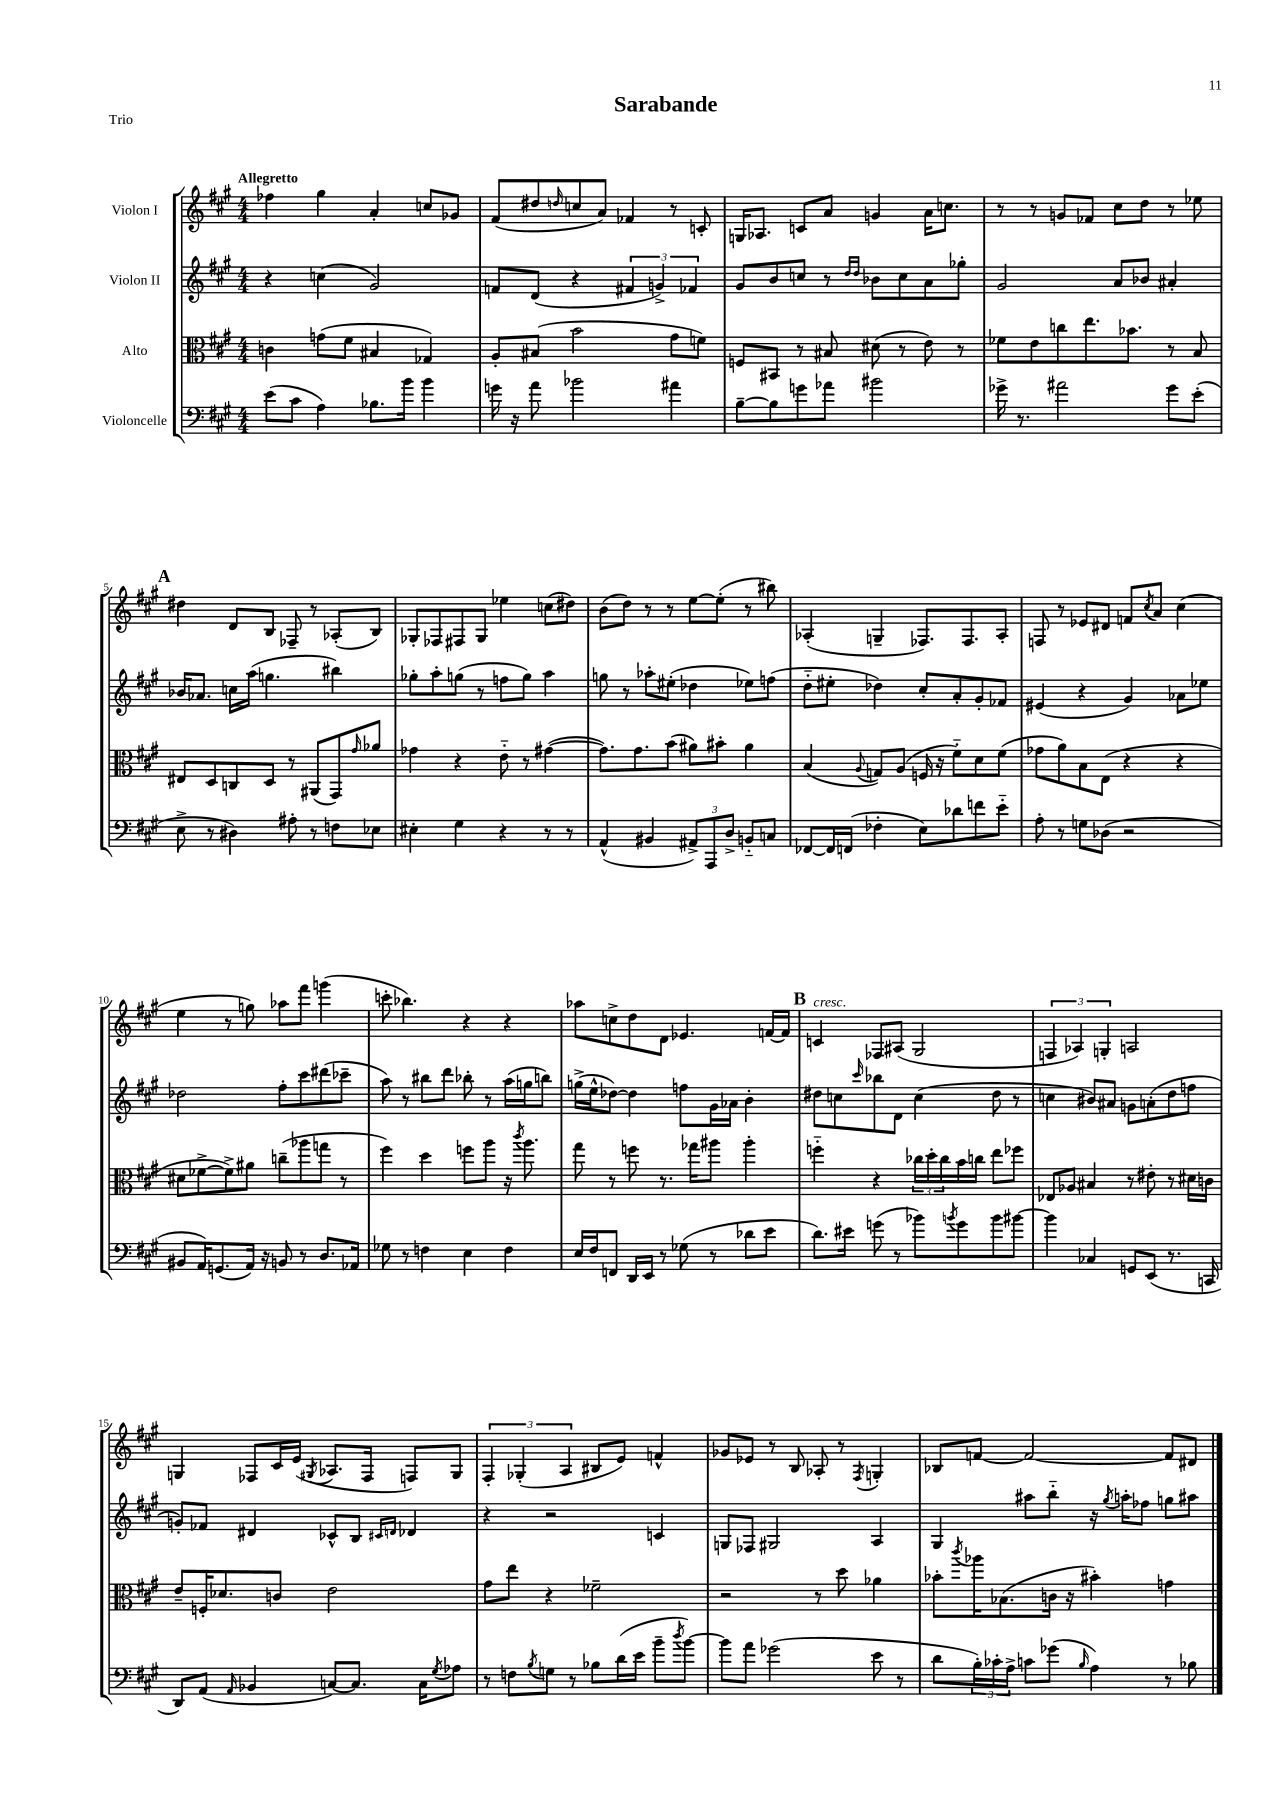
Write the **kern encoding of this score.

**kern	**kern	**kern	**kern
*staff4	*staff3	*staff2	*staff1
*clefF4	*clefC3	*clefG2	*clefG2
*k[f#c#g#]	*k[f#c#g#]	*k[f#c#g#]	*k[f#c#g#]
*M4/4	*M4/4	*M4/4	*M4/4
(8e	4c	4r	4ff-
8c#	.	.	.
4A)	(8g	(4cc	4gg#
.	8f#	.	.
8.B-	4B#	2g#)	4a'
16b	.	.	.
4b	4G-)	.	8cc
.	.	.	8g-
=	=	=	=
16g	8A'	8f	(8f#
16r	.	.	.
8a	(8B#	(8d	8dd#
.	.	.	16qqdd
2b-	2b	4r	8cc
.	.	.	8a)
.	.	6f#	4f-
.	.	6g^)	.
4a#	8g#	.	8r
.	.	6f-	.
.	8f)	.	8c'
=	=	=	=
[8B~	8F	8g#	16G
.	.	.	8.A-
8B]	8BB#	8b	.
8g	8r	8cc	8c
8a-	8B#	8r	8a
.	.	16qqdd	.
.	.	16qqdd	.
2b#	(8d#	8b-	4g
.	8r	8cc	.
.	8e)	8a	16a
.	.	.	8.cc
.	8r	8gg-'	.
=	=	=	=
16g-^	8f-	2g#	8r
8.r	.	.	.
.	8e	.	8r
2a#	8cc	.	8g
.	8.ee	.	8f-
.	.	8a	8cc#
.	8.b-	.	.
.	.	8b-	8dd
8g-	8r	4a#'	8r
(8e'	8B	.	8ee-
=	=	=	=
8E^	8E#	16b-	4dd#
.	.	8.a-	.
8r	8D	.	.
4D#)	8C	16cc	8d
.	.	(16aa	.
.	8D	4.gg	8B
8A#'	8r	.	8F-~
8r	(8AA#	.	8r
8F	8GG#)	4bb#)	(8A-'
.	16qqg#	.	.
8E-	8a-	.	8B)
=	=	=	=
4E#'	4g-	8gg-'	8G-'
.	.	8aa'	8F-
4G#	4r	(8gg	8F#
.	.	8r	8G-
4r	8e'~	8ff	4ee-
.	8r	8gg)	.
8r	([4g#	4aa	(8cc
8r	.	.	8dd#)
=	=	=	=
(4AA^^	8.g#])	8gg	(8b
.	.	8r	8dd)
.	8.g#	.	.
4BB#	.	8aa-'	8r
.	(8b	(8ee#'	8r
12AA#^)	8a#)	4dd-	[8ee
12AAA	.	.	.
.	8b#'	.	(8ee']
12D^	.	.	.
8BB'~	4a#	8ee-)	8r
8C	.	(8ff	8bb#)
=	=	=	=
[8FF-	(4B	8dd'~	(4A-'
16FF-]	.	8ee#'	.
(16FF	.	.	.
.	8qqA	.	.
4F-'	8G)	4dd-)	4G~
.	(8A	.	.
8E)	16F	8cc#'	8.F-)
.	16r	.	.
8d-	8f#'~)	8a'	.
.	.	.	8.F-
8f	8d	8g#'	.
8e'~	(8f#	8f-	8A-'
=	=	=	=
8A'	8g-	(4e#	8F
8r	8a)	.	8r
8G	8B	4r	8e-
(8D-	(8E	.	8d#
2r	4r	4g#)	8f
.	.	.	8qcc#
.	.	.	8a
.	4r	8a-	(4cc#
.	.	8ee-	.
=	=	=	=
8BB#	8d#	2dd-	4ee
16AA)	[8f-^	.	.
(8.GG	.	.	.
.	8f-^])	.	8r
16AA)	8a#	.	8gg)
16r	.	.	.
8BB	(8cc~	8ff#'	8aa-
8r	8aa-	8ccc#	8fff#
8.D	8gg	(8ddd#	(4ggg
.	8r	8ccc-~	.
16AA-	.	.	.
=	=	=	=
8G-	4ff#)	8aa)	8ccc'
8r	.	8r	4.bb-)
4F	4dd	8bb#	.
.	.	8ddd	.
4E	8ff	8bb-'	4r
.	8aa	8r	.
4F	16r	(16aa	4r
.	8qccc#	.	.
.	8.aa	16gg	.
.	.	8bb)	.
=	=	=	=
16E	8gg#	(16gg^	8aa-
16F#	.	16ee^^	.
8FF	8r	[8dd-)	8cc^
16DD	8ff	4dd-]	8dd
16EE	.	.	.
8r	8.r	.	8d
(8G-	.	8ff	4.e-
.	16gg-	.	.
8r	8aa#	16g#	.
.	.	16a-	.
8d-	4aa#'	4b'	.
8e	.	.	[16f
.	.	.	16f]
=	=	=	=
8.d)	4ff'~	8dd#	4c
.	.	8cc	.
16e#	.	.	.
.	.	16qqccc#	.
(8g	4r	8bb-	8F-
8r	.	8d	(8A#
8b-)	24cc-	(4cc	2G#
.	24dd'	.	.
.	24cc-	.	.
8qb	.	.	.
8g	16b	.	.
.	16cc	.	.
8b	8ee	8dd#	.
[8b#	8ff-	8r	.
=	=	=	=
4b#]	8E-	4cc	6F
.	8A-	.	.
.	.	.	6A-)
4C-	4B#	8b#)	.
.	.	.	6G'
.	.	8a#	.
8GG	8r	8g	2A
(8EE	8e#'	(8a'	.
8.r	8r	8dd	.
.	16d#	8ff	.
16CC	16c	.	.
=	=	=	=
8DD)	8e~	8g')	4G
(8AA	16F'	8f-	.
.	8.d-	.	.
16qqAA	.	.	.
4BB-	.	4d#	8F-
.	8c	.	16c#
.	.	.	(16e
.	.	.	8qG#
[8C)	2e	8c-^^	8.A-
8.C]	.	8B	.
.	.	.	16F-
.	.	16qqc#	.
.	.	16qqd	.
.	.	4d-	8F)
16C	.	.	.
8qG#	.	.	.
8A-	.	.	8G#
=	=	=	=
8r	8g#	4r	6F#'
8F	8ee	.	.
.	.	.	(6G-'
8qB	.	.	.
8G	4r	2r	.
.	.	.	6A
8r	.	.	.
8B-	2f-~	.	8B#
(16d	.	.	8e)
16e	.	.	.
8b~	.	4c	4f^^
8qdd	.	.	.
[8b)	.	.	.
=	=	=	=
8b]	2r	8G	8g-
8a	.	8F-	8e-
(2g-	.	2G#	8r
.	.	.	8B
.	8r	.	8A-'
.	8dd	.	8r
.	.	.	8qF#
8e	4a-	4A	4G'
8r	.	.	.
=	=	=	=
8d	8b-'	4G#	8B-
.	8qccc#	.	.
24B')	16aa-	.	[8f
24c-'	.	.	.
.	(8.B-	.	.
24A^	.	.	.
8c	.	8aa#	2f_
(8g-	16c	8bb'~	.
.	16r	.	.
16qqB	.	.	.
4A)	4b#')	16r	.
.	.	8qgg#	.
.	.	16aa'	.
.	.	8ff-	.
8r	4g	8gg	8f]
8B-	.	8aa#	8d#
==	==	==	==
*-	*-	*-	*-
